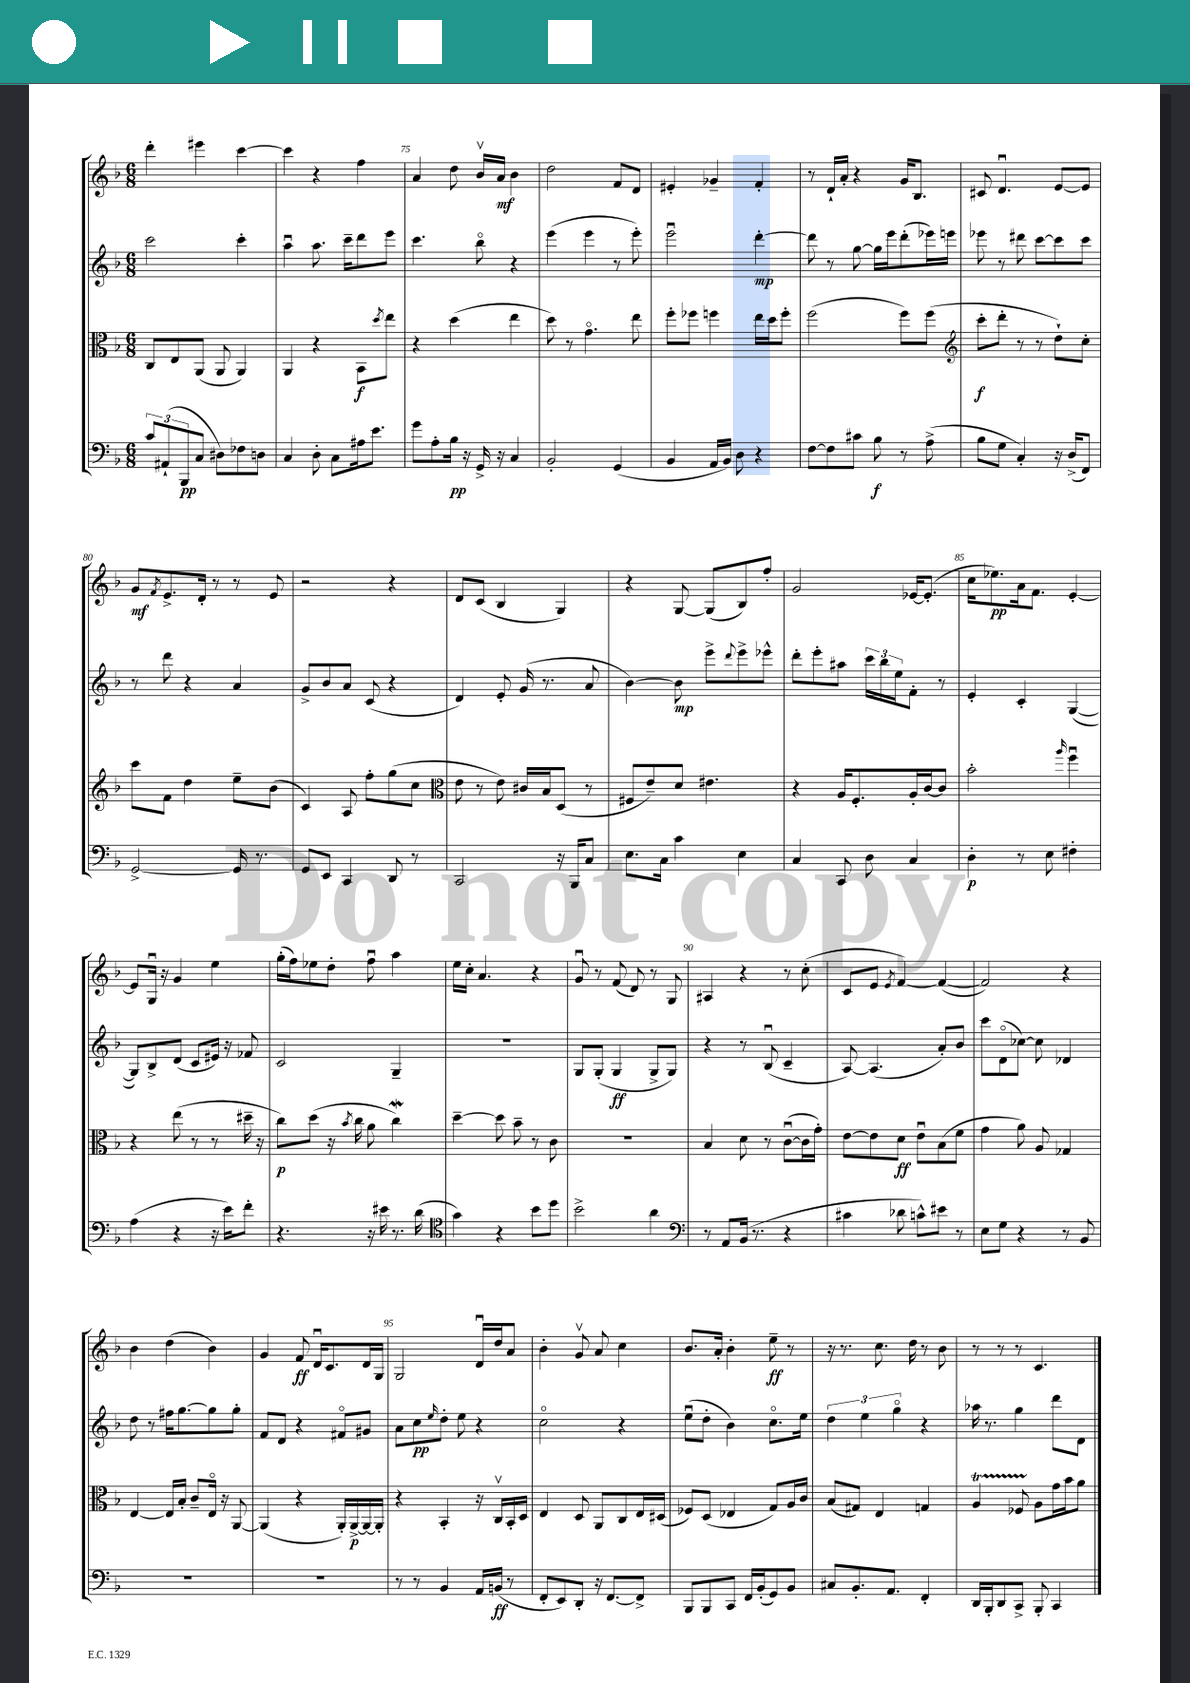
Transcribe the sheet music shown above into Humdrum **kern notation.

**kern	**dynam	**kern	**dynam	**kern	**dynam	**kern	**dynam
*part4	*part4	*part3	*part3	*part2	*part2	*part1	*part1
*staff4	*staff4	*staff3	*staff3	*staff2	*staff2	*staff1	*staff1
*clefF4	*	*clefC3	*	*clefG2	*	*clefG2	*
*k[b-]	*	*k[b-]	*	*k[b-]	*	*k[b-]	*
*M6/8	*	*M6/8	*	*M6/8	*	*M6/8	*
=73	=73	=73	=73	=73	=73	=73	=73
12c/L	.	8C/L	.	2ccc\	.	4ddd'\	.
(12AA#X`/	.	.	.	.	.	.	.
.	.	8E/	.	.	.	.	.
12BBB-/	pp	.	.	.	.	.	.
8C/J	.	(8AA/J	.	.	.	4eee#X\	.
8D#X\L)	.	8AA/	.	.	.	.	.
8F-X\	.	4AA/)	.	4ccc'\	.	[4ccc\	.
8Dn\J	.	.	.	.	.	.	.
=74	=74	=74	=74	=74	=74	=74	=74
4C/	.	4AA/	.	4aau\	.	4ccc\]	.
8D'\	.	4r	.	8.aa\	.	4r	.
8C\L	.	.	.	.	.	.	.
.	.	.	.	16ccc~\KL	.	.	.
16A#X\k	.	8BB-\L	f	8ddd\	.	4ff\	.
8.e\J	.	.	.	.	.	.	.
.	.	8qdd/	.	.	.	.	.
.	.	8ee\J	.	8eee\J	.	.	.
=75	=75	=75	=75	=75	=75	=75	=75
8g\L	.	4r	.	4.ccc\	.	4a/	.
8A'\	.	.	.	.	.	.	.
16B-\Jk	pp	(4dd\	.	.	.	8dd\	.
16r	.	.	.	.	.	.	.
16GG^/	.	.	.	8bb-\	.	16b-v/LL	.
16r	.	.	.	.	.	16a/JJ	mf
4C/	.	4ee\	.	4r	.	4b-\	.
=76	=76	=76	=76	=76	=76	=76	=76
2BB-'/	.	8dd\)	.	(4eee\	.	2dd\	.
.	.	8r	.	.	.	.	.
.	.	4.g\	.	4eee\	.	.	.
(4GG/	.	.	.	8r	.	8f/L	.
.	.	8ee\	.	8eee'\)	.	8d/J	.
=77	=77	=77	=77	=77	=77	=77	=77
4BB-/	.	8ff'\L	.	2eeeu\	.	4e#X'/	.
.	.	8ff-X\J	.	.	.	.	.
16AA/LL	.	4ffn\	.	.	.	4g-X~/	.
16BB-/JJ)	.	.	.	.	.	.	.
8D\	.	.	.	.	.	.	.
4r	.	16ee\LL	.	[4ddd'\	mp	4f'/	.
.	.	16dd\J	.	.	.	.	.
.	.	8ff'\J	.	.	.	.	.
=78	=78	=78	=78	=78	=78	=78	=78
[8F\L	.	(2ff\	.	8ddd\]	.	8r	.
8F\]	.	.	.	8r	.	16d`/LL	.
.	.	.	.	.	.	16a'/JJ	.
8c#X\J	.	.	.	[8gg\	.	4r	.
8B-\	f	.	.	16gg\LL]	.	.	.
.	.	.	.	16eee\J	.	.	.
8r	.	8ff\L)	.	(8ddd'\	.	16g/KL	.
.	.	.	.	.	.	8.B-/J	.
(8A^\	.	(8ff\J	.	16eee-X\L)	.	.	.
.	.	.	.	16eeen\JJ	.	.	.
=79	=79	=79	=79	=79	=79	=79	=79
*	*	*clefG2	*	*	*	*	*
8B-\L	.	8ccc'\L	f	8eee-X\	.	8c#X/	.
8G\J	.	8ddd'\J	.	8r	.	4.du/	.
4C'/)	.	8r	.	8ddd#X\	.	.	.
.	.	8r	.	[8ccc\L	.	.	.
16r	.	8dd`\L)	.	8ccc\]	.	[8e/L	.
(16D^/KL	.	.	.	.	.	.	.
8FF/J)	.	8cc'\J	.	8ccc\J	.	8e/J]	.
!!LO:LB:g=z
=80	=80	=80	=80	=80	=80	=80	=80
[2GG^/	.	8ccc\L	.	8r	.	8g/L	mf
.	.	.	.	.	.	8qf/	.
.	.	8f\J	.	8ddd\	.	8.e^/	.
.	.	4dd\	.	4r	.	.	.
.	.	.	.	.	.	16d'/Jk	.
.	.	.	.	.	.	8r	.
16GG/]	.	8ee~\L	.	4a/	.	8r	.
8.r	.	.	.	.	.	.	.
.	.	(8b-\J	.	.	.	8e/	.
=81	=81	=81	=81	=81	=81	=81	=81
8GG/L	.	4c/)	.	8g^/L	.	2r	.
8EE/J	.	.	.	8b-/	.	.	.
4CC/	.	8A/	.	8a/J	.	.	.
.	.	8ff'\L	.	(8c/	.	.	.
8DD/	.	(8gg\	.	4r	.	4r	.
8r	.	8cc\J	.	.	.	.	.
=82	=82	=82	=82	=82	=82	=82	=82
*	*	*clefC3	*	*	*	*	*
2CC/	.	8e\	.	4d/)	.	8d/L	.
.	.	8r	.	.	.	(8c/J	.
.	.	8e\)	.	8e'/	.	4B-/	.
.	.	16c#X/LL	.	(16g/	.	.	.
.	.	16B-/J	.	8.r	.	.	.
16r	.	(8D/J	.	.	.	4G/)	.
16BBB-/KL	.	.	.	.	.	.	.
8C/J	.	8r	.	8a/	.	.	.
=83	=83	=83	=83	=83	=83	=83	=83
8.E\L	.	8F#X/L	.	[4b-\)	.	4r	.
.	.	8e~/)	.	.	.	.	.
16C\Jk	.	.	.	.	.	.	.
4c\	.	8d/J	.	8b-\]	mp	[8G/	.
.	.	4.e#X\	.	8eee^\L	.	(8G/L]	.
.	.	.	.	8qqddd/	.	.	.
4E\	.	.	.	8eee^\	.	8B-/)	.
.	.	.	.	8eee-X^^\J	.	8ff'/J	.
=84	=84	=84	=84	=84	=84	=84	=84
4C/	.	4r	.	8ddd'\L	.	2g/	.
.	.	.	.	8eee'\	.	.	.
8CC/	.	16A/KL	.	8aa#X\J	.	.	.
.	.	8.F'/	.	.	.	.	.
8D\	.	.	.	24ccc\LL	.	.	.
.	.	.	.	24bb-\	.	.	.
.	.	.	.	24ee\J	.	.	.
4C/	.	16A'/L	.	8f'\J	.	[16e-X/KL	.
.	.	[16c/J	.	.	.	(8.e-'/J]	.
.	.	8c/J]	.	8r	.	.	.
=85	=85	=85	=85	=85	=85	=85	=85
4D'\	p	2b-'\	.	4e'/	.	16cc\KL	.
.	.	.	.	.	.	8.ee-X\)	pp
8r	.	.	.	4c'/	.	16a\k	.
.	.	.	.	.	.	8.f\J	.
8E\	.	.	.	.	.	.	.
.	.	16qqaa/	.	.	.	.	.
4F#X'\	.	4ffu\	.	([4G/	.	[4e'/	.
!!LO:LB:g=z
=86	=86	=86	=86	=86	=86	=86	=86
(4A\	.	4r	.	8G/L])	.	8e/L]	.
.	.	.	.	8B-^/	.	16Gu/Jk	.
.	.	.	.	.	.	16r	.
4r	.	(8ee\	.	(8d/J	.	4g/	.
.	.	8r	.	8c/L	.	.	.
16r	.	8r	.	16e#X/Jk)	.	4ee\	.
16e\KL)	.	.	.	16r	.	.	.
8f'\J	.	16dd#X~\	.	8f-X/	.	.	.
.	.	16r	.	.	.	.	.
=87	=87	=87	=87	=87	=87	=87	=87
4.r	.	8cc\L)	p	2c/	.	(16gg'\LL	.
.	.	.	.	.	.	16ff\J)	.
.	.	(8dd\J	.	.	.	8ee-X\	.
.	.	16r	.	.	.	8dd'\J	.
.	.	8qb-/	.	.	.	.	.
.	.	16cc\	.	.	.	.	.
16r	.	8a\	.	.	.	8ffu\	.
16e#X\	.	.	.	.	.	.	.
8.r	.	4ccW\)	.	4G~/	.	4aa\	.
(16d\	.	.	.	.	.	.	.
=88	=88	=88	=88	=88	=88	=88	=88
*clefC4	*	*	*	*	*	*	*
4g\)	.	[4dd~\	.	2.r	.	16ee\LL	.
.	.	.	.	.	.	16cc'\JJ	.
.	.	.	.	.	.	4.a/	.
4r	.	8dd\]	.	.	.	.	.
.	.	8b-~\	.	.	.	.	.
8b-\L	.	8r	.	.	.	4r	.
8dd\J	.	8c\	.	.	.	.	.
=89	=89	=89	=89	=89	=89	=89	=89
2b-^\	.	2.r	.	8G/L	.	8gu/	.
.	.	.	.	(8G'/J	.	8r	.
.	.	.	.	4G/	ff	(8f/	.
.	.	.	.	.	.	8d/)	.
4a\	.	.	.	8G^/L	.	8r	.
.	.	.	.	8G/J)	.	8G/	.
=90	=90	=90	=90	=90	=90	=90	=90
*clefF4	*	*	*	*	*	*	*
8r	.	4B-/	.	4r	.	4A#X/	.
8AA/L	.	.	.	.	.	.	.
(16BB-/Jk	.	8d\	.	8r	.	4r	.
8.r	.	.	.	.	.	.	.
.	.	8r	.	(8B-u/	.	.	.
4r	.	([8cu\L	.	4c~/	.	8r	.
.	.	16c\L]	.	.	.	(8cc'\	.
.	.	16g'\JJ)	.	.	.	.	.
=91	=91	=91	=91	=91	=91	=91	=91
4c#X\	.	[8e\L	.	[8A/)	.	8c/L	.
.	.	8e\]	.	(4.A/]	.	8e/J	.
.	.	.	.	.	.	8qe/	.
8d-X\	.	8d\J	ff	.	.	[4f/)	.
8cn^^\L)	.	8eu\L	.	.	.	.	.
8e#X\J	.	(8B-\	.	8a'/L)	.	(4f/_	.
8r	.	8f\J	.	8b-/J	.	.	.
=92	=92	=92	=92	=92	=92	=92	=92
8E\L	.	4g\	.	8ccc\L	.	2f/])	.
8G\J	.	.	.	(8d\	.	.	.
4r	.	8a\)	.	[8cc-X\J)	.	.	.
.	.	8A/	.	8cc-\]	.	.	.
8r	.	4G-X/	.	4d-X/	.	4r	.
8BB-/	.	.	.	.	.	.	.
!!LO:LB:g=z
=93	=93	=93	=93	=93	=93	=93	=93
2.r	.	[4E/	.	8dd\	.	4b-\	.
.	.	.	.	8r	.	.	.
.	.	16E/LL]	.	16ff#X\KL	.	(4dd\	.
.	.	16B-'/JJ	.	[8.gg\	.	.	.
.	.	8c~/L	.	.	.	.	.
.	.	16E/Jk	.	8gg\]	.	4b-\)	.
.	.	16r	.	.	.	.	.
.	.	[8AA/	.	8gg'\J	.	.	.
=94	=94	=94	=94	=94	=94	=94	=94
2.r	.	(4AA/]	.	8f/L	.	4g/	.
.	.	.	.	8d/J	.	.	.
.	.	4r	.	4r	.	8f/	ff
.	.	.	.	.	.	16du/KL	.
.	.	.	.	.	.	8.c/	.
.	.	16AA'/LL)	.	8f#X/L	.	.	.
.	.	[16AA^/	p	.	.	.	.
.	.	16AA/_	.	8g#X/J	.	16d/L	.
.	.	16AA'/JJ]	.	.	.	16G/JJ	.
=95	=95	=95	=95	=95	=95	=95	=95
8r	.	4r	.	8a\L	.	2G/	.
8r	.	.	.	8cc\	pp	.	.
.	.	.	.	16qqee/	.	.	.
4BB-/	.	4BB-'/	.	8dd'\J	.	.	.
.	.	.	.	8ee\	.	.	.
16AA/LL	.	16r	.	4r	.	16du/LL	.
(16BBn/JJ	ff	16Cv/LL	.	.	.	16dd/J	.
8r	.	16BB-'/	.	.	.	8a/J	.
.	.	16D/JJ	.	.	.	.	.
=96	=96	=96	=96	=96	=96	=96	=96
8FF'/L	.	4E/	.	2cc\	.	4b-'\	.
8EE/)	.	.	.	.	.	.	.
8DD'/J	.	8D/	.	.	.	8gv/	.
16r	.	8AA/L	.	.	.	8a/	.
[8.FF/L	.	.	.	.	.	.	.
.	.	8C/	.	4r	.	4cc\	.
8FF^/J]	.	16E/L	.	.	.	.	.
.	.	(16D#X/JJ	.	.	.	.	.
=97	=97	=97	=97	=97	=97	=97	=97
8BBB-/L	.	8F-X/L)	.	(8eeu\L	.	8.b-/L	.
8BBB-/	.	(8D/J	.	8dd'\J	.	.	.
.	.	.	.	.	.	16a'/Jk	.
8CC/J	.	4E-X/	.	4b-\)	.	4b-'\	.
16FF/LL	.	.	.	.	.	.	.
(16BB-'/J	.	.	.	.	.	.	.
8GG/)	.	8G/L)	.	8.cc\L	.	8ee~\	ff
8BB-/J	.	16A/L	.	.	.	8r	.
.	.	16c/JJ	.	16ee\Jk	.	.	.
=98	=98	=98	=98	=98	=98	=98	=98
8C#X/L	.	(8B-/L	.	6dd\	.	16r	.
.	.	.	.	.	.	8.r	.
8.BB-'/	.	8G#X/J)	.	.	.	.	.
.	.	.	.	6ee\	.	.	.
.	.	4E/	.	.	.	8.cc\	.
8.AA/J	.	.	.	.	.	.	.
.	.	.	.	6gg\	.	.	.
.	.	.	.	.	.	16dd\	.
4FF'/	.	4Gn/	.	4r	.	8r	.
.	.	.	.	.	.	8b-\	.
=99	=99	=99	=99	=99	=99	=99	=99
16DD/LL	.	4At/	.	16aa-X\	.	8r	.
16BBB-'/J	.	.	.	8.r	.	.	.
8DD/	.	.	.	.	.	8r	.
8CC^/J	.	8F-XTTT/	.	4gg\	.	8r	.
8BBB-'/	.	8A\L	.	.	.	4.c/	.
4CC/	.	16g\L	.	8ddd\L	.	.	.
.	.	16b-\J	.	.	.	.	.
.	.	8a\J	.	8d\J	.	.	.
==	==	==	==	==	==	==	==
*-	*-	*-	*-	*-	*-	*-	*-
